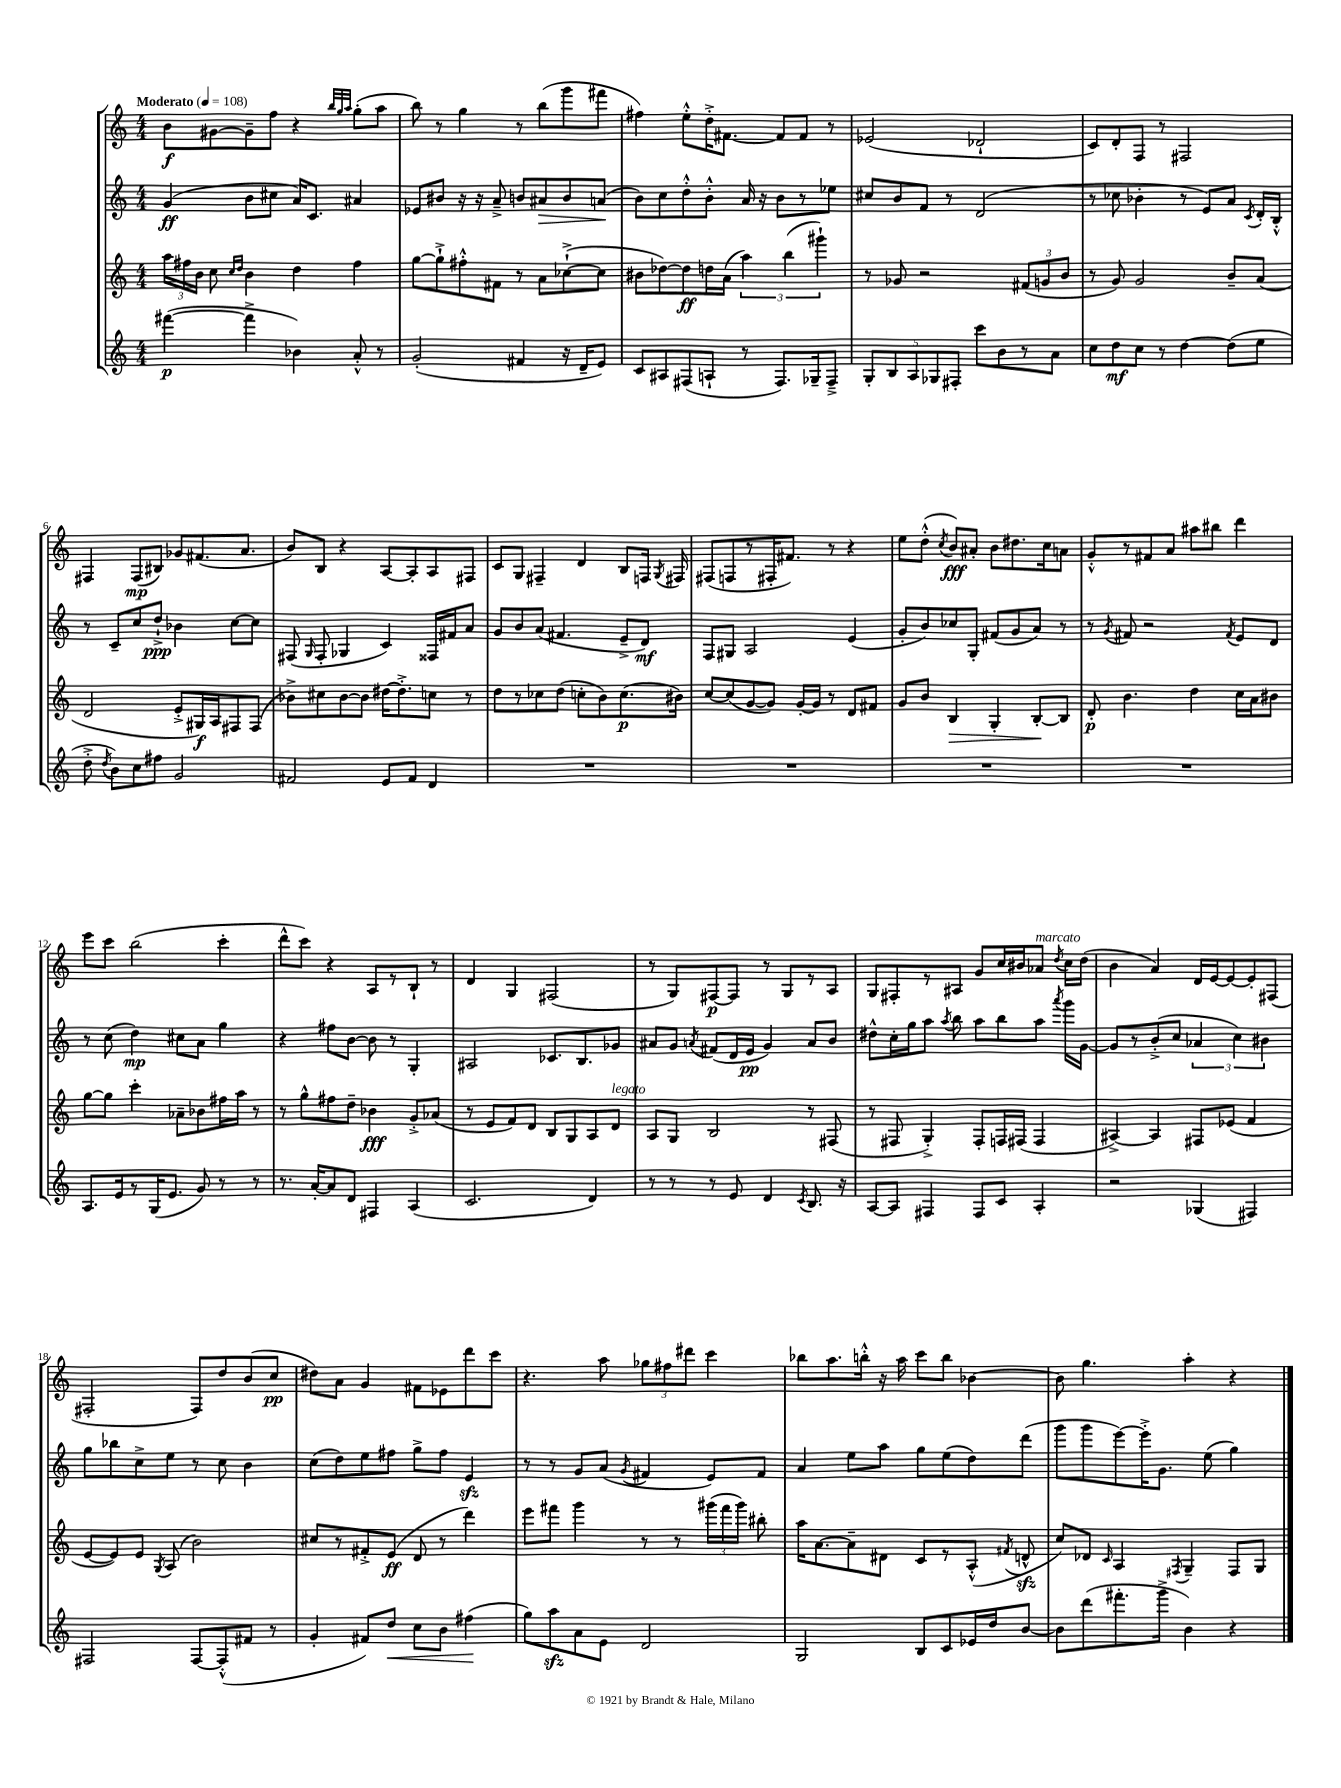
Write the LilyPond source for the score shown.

<<
\new StaffGroup <<
\new Staff = "s0" {
    \clef treble \key c \major \numericTimeSignature \time 4/4 \tempo "Moderato" 4 = 108
    \autoBeamOff b'8[\f gis'8~ gis'8-- f''8] r4 \grace { b''32[ g''32 a''32] } g''8[-.( a''8] |
    b''8) r8 g''4 r8 b''8[( g'''8 fis'''8] |
    fis''4) e''8[-.-^ d''16-.-> fis'8.]~ fis'8[ fis'8] r8 |
    ees'2( des'2-! |
    c'8[) d'8-. f8] r8 fis2 |
    fis4 fis8[\mp( bis8]) ges'8[ fis'8.( a'8.] |
    b'8[) b8] r4 a8[~ a8-. a8 fis8] |
    c'8[ g8] fis4-- d'4 b8[ f16] \acciaccatura { g8 } fis16 |
    fis8[( f8 r8 fis16-. fis'8.]) r8 r4 |
    e''8[ d''8]-.-^( \acciaccatura { c''8 } b'8[\fff) ais'8]-. b'8[ dis''8. c''16 a'8] |
    g'8[-.-^ r8 fis'8 a'8] ais''8[ bis''8] d'''4 |
    e'''8[ c'''8] b''2( c'''4-. |
    d'''8[-^ c'''8]) r4 a8[ r8 b8]-! r8 |
    d'4 g4 fis2( |
    r8 g8[) fis8~\p fis8] r8 g8[ r8 a8] |
    g8[ fis8-. r8 ais8] g'8[ c''16 bis'16 aes'8]^\markup { \italic "marcato" } \acciaccatura { d''8 } c''16[ d''16]( |
    b'4 a'4) d'16[ e'16~ e'8~ e'8-. fis8]( |
    fis2-. fis8[) d''8 b'8( c''8]\pp |
    dis''8[) a'8] g'4 fis'8[ ees'8 d'''8 c'''8] |
    r4. a''8 \tuplet 3/2 { ges''8[ fis''8 dis'''8] } c'''4 |
    bes''8[ a''8. b''16]-.-^ r16 a''16 c'''8[ b''8] bes'4~ |
    bes'8 g''4. a''4-. r4 \bar "|." |
}
\new Staff = "s1" {
    \clef treble \key c \major \numericTimeSignature \time 4/4
    \autoBeamOff g'4\ff( b'8[ cis''8] a'16[) c'8.] ais'4 |
    ees'8[ bis'8] r16 r16 a'8---> b'8[ ais'8\> b'8 a'8]\!( |
    b'8[) c''8 d''8-.-^ b'8]-.-^ a'16 r16 b'8[ r8 ees''8] |
    cis''8[ b'8 f'8] r8 d'2( |
    r8 ces''8 bes'4-. r8 e'8[) a'8] \acciaccatura { c'8 } d'16[-. b16]-.-^ |
    r8 c'8[-- c''8 d''8]-!->\ppp bes'4 c''8[~ c''8] |
    fis8( \grace { g16 } fis8-. ges4 c'4) fisis16[ fis'16 a'8] |
    g'8[ b'8 a'8]( fis'4. e'8[---> d'8]\mf) |
    f8[ gis8] a2 e'4( |
    g'8[-. b'8) ces''8 g8]-. fis'8[( g'8 a'8]) r8 |
    r8 \acciaccatura { g'8 } fis'8 r2 \acciaccatura { fis'8 } e'8[ d'8] |
    r8 c''8( d''4\mp) cis''8[ a'8] g''4 |
    r4 fis''8[ b'8]~ b'8 r8 g4-. |
    ais2 ces'8.[ b8. ges'8] |
    ais'8[ g'8] \acciaccatura { a'8 } fis'8[( d'16 e'16]\pp g'4) a'8[ b'8] |
    dis''8[-^ c''16-. g''16 a''8] \acciaccatura { a''8 } b''8 a''8[ b''8 a''8] \acciaccatura { a'''8 } g'''16[ g'16]~ |
    g'8[ r8 b'8-.->( c''8] \tuplet 3/2 { aes'4 c''4) bis'4 } |
    g''8[ bes''8 c''8-> e''8] r8 c''8 b'4 |
    c''8[( d''8) e''8 fis''8] g''8[-> fis''8] e'4\sfz |
    r8 r8 g'8[ a'8]( \acciaccatura { g'8 } fis'4 e'8[) fis'8] |
    a'4 e''8[ a''8] g''8[ e''8( d''8) d'''8]( |
    g'''8[ g'''8 e'''8~) e'''16-.-> g'8.] e''8( g''4) \bar "|." |
}
\new Staff = "s2" {
    \clef treble \key c \major \numericTimeSignature \time 4/4
    \autoBeamOff \tuplet 3/2 { a''16[ fis''16 b'16] } c''8 \grace { c''16[ d''16] } b'4 d''4 fis''4 |
    g''8[~ g''8-!-> fis''8-.-^ fis'8] r8 a'8[ ces''8~-!->( ces''8] |
    bis'8[ des''8~) des''8\ff d''16 a'16]( \tuplet 3/2 { a''4) b''4( gis'''4-!) } |
    r8 ges'8 r2 \tuplet 3/2 { fis'8[( g'8 b'8] } |
    r8 g'8) g'2 b'8[-- a'8]( |
    d'2 e'8[-.-> gis16\f) a16 fis8 fis8]( |
    bes'8[->) cis''8 bes'8~ bes'8] dis''16[~ dis''8.-.-> c''8] r8 |
    d''8[ r8 ces''8 d''8]( c''8[-. b'8) c''8.\p( bis'16]) |
    c''8[~ c''8( g'8~ g'8]) g'16[~-. g'16] r8 d'8[ fis'8] |
    g'8[ b'8] b4\> g4-. b8[~-.\! b8] |
    d'8-.\p b'4. d''4 c''16[ a'16 bis'8] |
    g''8[~ g''8] c'''4-. aes'8[-- bes'8 fis''16 a''16] r8 |
    r8 g''8[-^ fis''8 d''8]-- bes'4\fff g'8[-.-> aes'8]( |
    r8 e'8[ f'8) d'8] b8[ g8 a8 d'8]^\markup { \italic "legato" } |
    a8[ g8] b2 r8 fis8( |
    r8 fis8 g4-.->) fis8[-. f16 fis16]( fis4 |
    ais4~->) ais4 fis8[ ees'8]( f'4 |
    e'8[~ e'8) e'8] \acciaccatura { g8 } a8( b'2) |
    cis''8[ r8 fis'8-.-> e'8]\ff( d'8 r8 d'''4) |
    e'''8[ fis'''8] g'''4 r8 r8 \tuplet 3/2 { gis'''16[( fis'''16 gis'''16]) } bis''8-. |
    a''16[ a'8.~ a'8-- dis'8] c'8[ r8 a8]-.-^( \acciaccatura { fis'8 } d'8-^\sfz |
    c''8[) des'8] \grace { c'16 } a4 \acciaccatura { fis8 } g4-- fis8[ g8] \bar "|." |
}
\new Staff = "s3" {
    \clef treble \key c \major \numericTimeSignature \time 4/4
    \autoBeamOff fis'''4~\p( fis'''4-> bes'4) a'8-.-^ r8 |
    g'2-.( fis'4 r16 d'16[-- e'8]) |
    c'8[ ais8 fis8( a8]-! r8 fis8.[) ges16-- fis8]---> |
    \tuplet 5/4 { g8[-. b8 a8 ges8 fis8]-. } c'''8[ b'8 r8 a'8] |
    c''8[ d''8\mf c''8] r8 d''4~ d''8[( e''8] |
    d''8-.-> \acciaccatura { d''8 } b'8[) c''8 fis''8] g'2 |
    fis'2 e'8[ fis'8] d'4 |
    R1 |
    R1 |
    R1 |
    R1 |
    a8.[ e'16 r8 g16( e'8.] g'8) r8 r8 |
    r8. a'16[~-. a'8 d'8] fis4 a4( |
    c'2. d'4) |
    r8 r8 r8 e'8 d'4 \acciaccatura { c'8 } b8. r16 |
    a8[~ a8] fis4 fis8[ c'8] a4-. |
    r2 ges4( fis4) |
    fis2 fis8[~ fis8-.-^( fis'8] r8 |
    g'4-. fis'8[) d''8]\< c''8[ b'8] fis''4\!( |
    g''8[) a''8\sfz a'8 e'8] d'2 |
    g2 b8[ c'8 ees'16 d''16 b'8]~ |
    b'8[ d'''8( fis'''8.-. g'''16]-> b'4) r4 \bar "|." |
}
>>
>>
